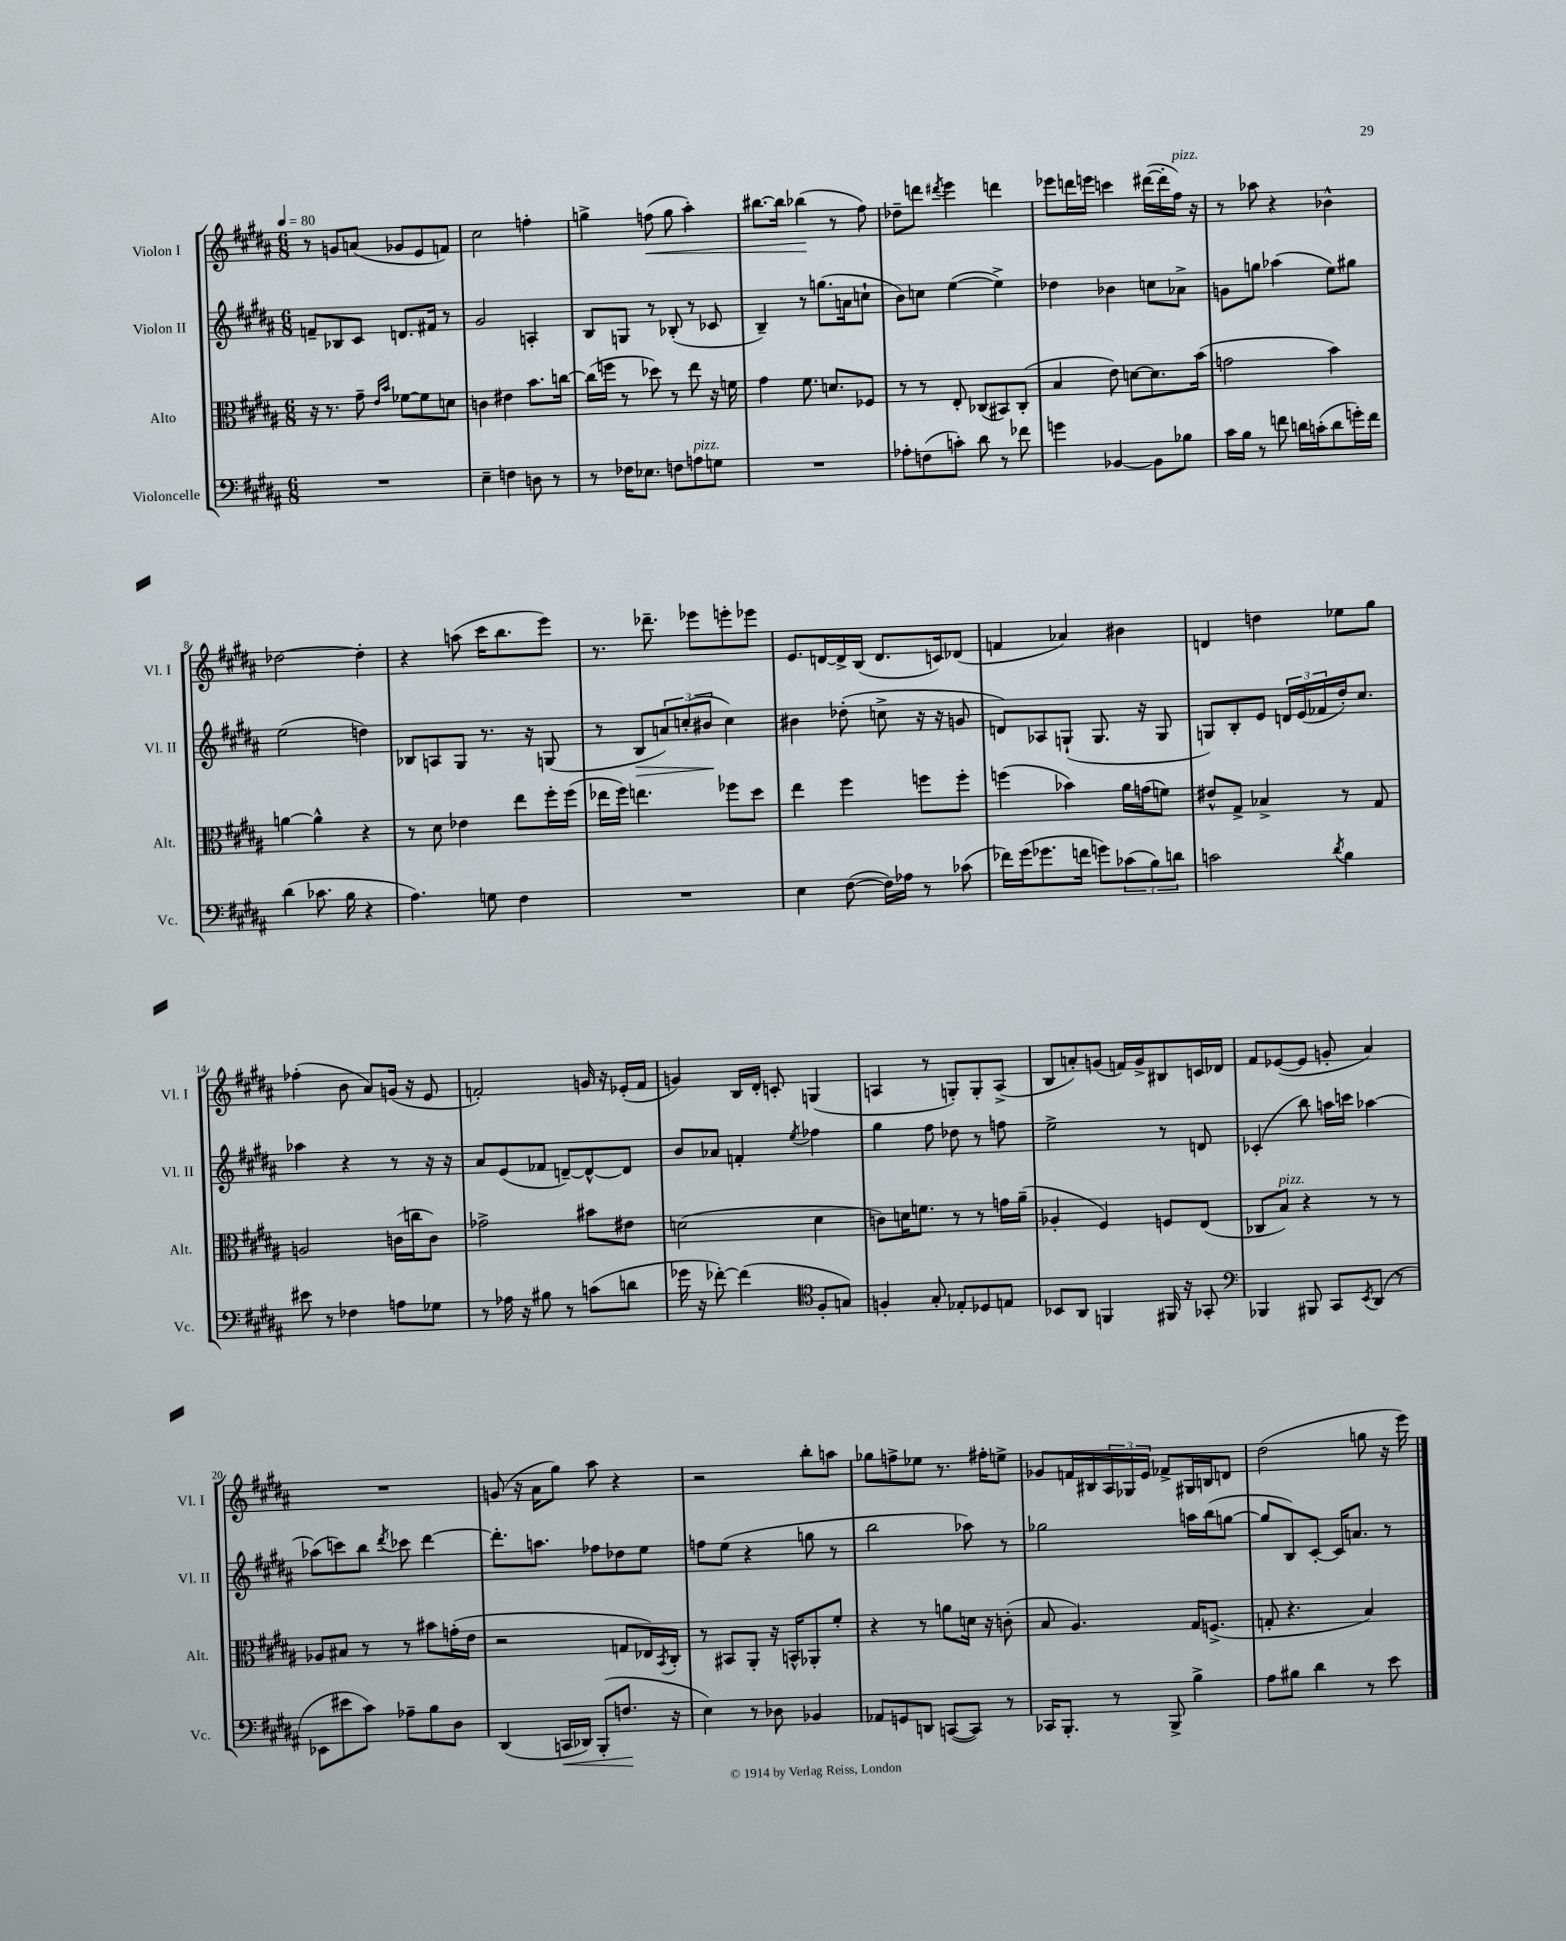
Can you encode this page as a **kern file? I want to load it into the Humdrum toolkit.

**kern	**dynam	**kern	**kern	**dynam	**kern	**dynam
*part4	*part4	*part3	*part2	*part2	*part1	*part1
*staff4	*staff4	*staff3	*staff2	*staff2	*staff1	*staff1
*I"Violoncelle	*	*I"Alto	*I"Violon II	*	*I"Violon I	*
*I'Vc.	*	*I'Alt.	*I'Vl. II	*	*I'Vl. I	*
*clefF4	*	*clefC3	*clefG2	*	*clefG2	*
*k[f#c#g#d#a#]	*	*k[f#c#g#d#a#]	*k[f#c#g#d#a#]	*	*k[f#c#g#d#a#]	*
*M6/8	*	*M6/8	*M6/8	*	*M6/8	*
*MM80	*	*MM80	*MM80	*	*MM80	*
=1	=1	=1	=1	=1	=1	=1
2.r	.	16r	8fn~/L	.	8r	.
.	.	8.r	.	.	.	.
.	.	.	8B-X/	.	8gn/L	.
.	.	8g#~\	8c#/J	.	(8an/J	.
.	.	16qqe/LL	.	.	.	.
.	.	16qqb/JJ	.	.	.	.
.	.	[8f-X\L	8.dn/L	.	8g-X/L	.
.	.	8f-\]	.	.	8e/	.
.	.	.	16f#X/Jk	.	.	.
.	.	8dn\J	8r	.	8fn/J)	.
=2	=2	=2	=2	=2	=2	=2
4E~\	.	4cn\	2g#/	.	2cc#\	.
4Fn\	.	4e#X\	.	.	.	.
8Dn\	.	8.b\L	4An'/	.	4ffn'\	.
8r	.	.	.	.	.	.
.	.	[16ccn\Jk	.	.	.	.
=3	=3	=3	=3	=3	=3	=3
8r	.	(16cc\LL]	8B/L	.	4ggn^\	.
.	.	16ffn\JJ	.	.	.	.
16F-X\KL	.	8r	8Gn/J	.	.	.
8.E-X\J	.	.	.	.	.	.
!	!	!	!	!	!	!LO:HP:b
.	.	8dd-X\)	8r	.	(8ffn\	<
8Fn\L	.	8r	(8B-X'/	.	8gg\	.
!LO:TX:a:i:t=pizz.	!	!	!	!	!	!
8An\	.	8ee\	8r	.	4aa#'\)	.
8Gn\J	.	16r	8c-X/	.	.	.
.	.	16fn\	.	.	.	.
=4	=4	=4	=4	=4	=4	=4
2.r	.	4g#\	4B~/)	.	[8.bb#X\L	.
.	.	.	.	.	16bb#\Jk]	.
.	.	8.f#\	8r	.	(4bb-X\	.
.	.	.	(8.ggn\L	.	.	.
.	.	8.dn/L	.	.	.	.
.	.	.	.	.	8r	[
.	.	.	16an\k	.	.	.
.	.	8F-X/J	8ccn`\J	.	8ff#\)	.
=5	=5	=5	=5	=5	=5	=5
8A-X'\L	.	8r	8b\L)	.	8dd-X~\L	.
(8Fn\	.	8r	8ccn\J	.	8dddn\J	.
.	.	.	.	.	8qddd#X/	.
8cn'\J)	.	8E'/	([4ee\	.	4eee\	.
8d#\	.	(8C-X/L	.	.	.	.
8r	.	8BB#X/)	4ee^\])	.	4dddn\	.
8f-X\	.	(8C-'/J	.	.	.	.
=6	=6	=6	=6	=6	=6	=6
4gn\	.	4B/	4dd-X\	.	8eee-X\L	.
.	.	.	.	.	16dddn\L	.
.	.	.	.	.	16eeen\JJ	.
[4BB-X/	.	8e\)	4b-X\	.	4cccn\	.
.	.	[8dn\L	.	.	.	.
8BB-\L]	.	8.d\]	8ccn\L	.	([16ddd#X\LL	.
.	.	.	.	.	16ddd#'\]	.
!	!	!	!	!	!LO:TX:a:i:t=pizz.	!
8B-X\J	.	.	8a-X^\J	.	16ff#\JJ)	.
.	.	(16b\Jk	.	.	16r	.
=7	=7	=7	=7	=7	=7	=7
16c#\LL	.	2gn\	8gn\L	.	8r	.
16B\JJ	.	.	.	.	.	.
8r	.	.	8ggn\J	.	8aa-X\	.
8fn\	.	.	(4aa-X\	.	4r	.
16dn\LL	.	.	.	.	.	.
(16cn'\J	.	.	.	.	.	.
8d\	.	4b\)	8ee\L)	.	4b-X^^\	.
16gn'\L)	.	.	8gg#X\J	.	.	.
16f\JJ	.	.	.	.	.	.
!!LO:LB:g=z
=8	=8	=8	=8	=8	=8	=8
(4d#\	.	[4an\	(2ee\	.	[2dd-X\	.
8.c-X\	.	4a^^\]	.	.	.	.
16B\	.	.	.	.	.	.
4r	.	4r	4ddn\)	.	4dd-'\]	.
=9	=9	=9	=9	=9	=9	=9
4.A#\)	.	8r	8B-X/L	.	4r	.
.	.	8d#\	8An/	.	.	.
.	.	4e-X\	8G#/J	.	(8aan\	.
8Gn\	.	.	8.r	.	16ccc#\KL	.
.	.	.	.	.	8.bb\	.
4F#\	.	8ee\L	.	.	.	.
.	.	.	16r	.	.	.
.	.	16ff#'\L	(8Gn/	.	8eee\J)	.
.	.	(16ff#\JJ	.	.	.	.
=10	=10	=10	=10	=10	=10	=10
2.r	.	16ee-X\LL	8r	.	8.r	.
.	.	16ff#\JJ)	.	.	.	.
!	!	!	!	!LO:HP:b	!	!
.	.	4.een\	8B/L	>	.	.
.	.	.	.	.	8.ddd-X~\	.
.	.	.	12an/)	.	.	.
.	.	.	(12ccn'/	.	.	.
.	.	.	.	.	8eee-X\L	.
.	.	.	12b#X/J	.	.	.
.	.	8ff-X\L	4cc\)	]	8eeen'\	.
.	.	8dd#\J	.	.	8eee-X\J	.
=11	=11	=11	=11	=11	=11	=11
4E\	.	4ee\	4b#X\	.	8.e/L	.
.	.	.	.	.	[16dn/L	.
([8F#\	.	4ff#\	(8dd-X'\	.	16d^/]	.
.	.	.	.	.	(16B/JJ	.
16F#\LL])	.	.	8ccn^\	.	8.d/L	.
16A-X\JJ	.	.	.	.	.	.
8r	.	8ffn\L	16r	.	.	.
.	.	.	16r	.	16cn/k)	.
(8c-X\	.	8ff'\J	8gn/	.	(8d-X/J	.
=12	=12	=12	=12	=12	=12	=12
16f-X\LL)	.	(4ffn\	8dn/L)	.	4fn/	.
(16g#\J	.	.	.	.	.	.
8.g-X\	.	.	8A-X/	.	.	.
.	.	4b-X\)	(8Gn`/J	.	4a-X/)	.
16fn\Jk	.	.	.	.	.	.
8gn\L)	.	.	8.G/	.	.	.
(12c-X\	.	16a#\LL	.	.	4b#X\	.
.	.	(16gn\J	16r	.	.	.
12B\)	.	.	.	.	.	.
.	.	8fn\J)	8G/	.	.	.
12dn\J	.	.	.	.	.	.
=13	=13	=13	=13	=13	=13	=13
2cn\	.	8e#X^^/L	8Gn/L)	.	4dn/	.
.	.	8G#^/J	8B'/	.	.	.
.	.	4B-X^/	8e/J	.	4ddn\	.
.	.	.	24dn/LL	.	.	.
.	.	.	(24e/	.	.	.
.	.	.	24f-X/	.	.	.
8qd#/	.	.	.	.	.	.
4B\	.	8r	16dd#'/J)	.	8ee-X\L	.
.	.	.	8.cc#/J	.	.	.
.	.	8G#/	.	.	8gg#\J	.
!!LO:LB:g=z
=14	=14	=14	=14	=14	=14	=14
8e#X\	.	2An/	4aa-X\	.	(4ff-X'\	.
8r	.	.	.	.	.	.
4F-X\	.	.	4r	.	8b\	.
.	.	.	.	.	8a#/L)	.
8An\L	.	(16cn\LL	8r	.	(16gn/Jk	.
.	.	16ccn\J	.	.	16r	.
8G-X\J	.	8c\J)	16r	.	8e/	.
.	.	.	16r	.	.	.
=15	=15	=15	=15	=15	=15	=15
8r	.	2g-X^\	8a#/L	.	2fn'/)	.
16A-X\	.	.	(8e/	.	.	.
16r	.	.	.	.	.	.
8B#X\	.	.	8f-X/J	.	.	.
8r	.	.	[8dn~/L)	.	.	.
(8cn\L	.	8b#X\L	8d^^/_	.	16gn/	.
.	.	.	.	.	16r	.
8dn\J	.	8e#X\J	8d/J]	.	(16e-X'/LL	.
.	.	.	.	.	16f/JJ	.
=16	=16	=16	=16	=16	=16	=16
16g-X\	.	(2dn\	8b/L	.	4gn/)	.
16r	.	.	.	.	.	.
[8f-X'\)	.	.	8a-X/J	.	.	.
(4f-\]	.	.	4fn'/	.	16B/LL	.
.	.	.	.	.	16d#'/JJ	.
.	.	.	.	.	8cn'/	.
*clefC4	*	*	*	*	*	*
.	.	.	8qee/	.	.	.
8F#'/L	.	4d\	4ff-X\	.	(4Gn/	.
8Gn/J)	.	.	.	.	.	.
=17	=17	=17	=17	=17	=17	=17
4Fn'/	.	8cn\L)	4gg#\	.	4An/	.
.	.	16dn\K	.	.	.	.
.	.	8.fn\J	.	.	.	.
8G#'/	.	.	8ff#\	.	8r	.
8E-X'/L	.	8r	8dd-X\	.	8Gn'/L)	.
8D-X/	.	8r	8r	.	8G'/	.
8En/J	.	16gn\LL	8ffn\	.	(8A^/J	.
.	.	(16a#~\JJ	.	.	.	.
=18	=18	=18	=18	=18	=18	=18
8BB-X/L	.	4A-X'/	2ee^\	.	8B/L	.
8AA#/J	.	.	.	.	8an'/)	.
4FFn/	.	4F#/)	.	.	(8gn/J	.
.	.	.	.	.	16fn/LL)	.
.	.	.	.	.	16g^/J	.
16FF#X/	.	8Fn/L	8r	.	8B#X/	.
16r	.	.	.	.	.	.
8GG-X'/	.	(8E/J	8dn/	.	16cn/L	.
.	.	.	.	.	16d-X/JJ	.
=19	=19	=19	=19	=19	=19	=19
*clefF4	*	*	*	*	*	*
4BBB-X/	.	8C-X/L	(4c-X'/	.	8f#/L	.
!	!	!LO:TX:a:i:t=pizz.	!	!	!	!
.	.	8B/J)	.	.	([8e-X/	.
8BBB#X/	.	4r	8bb\)	.	8e-/J]	.
8CC#/L	.	.	16aan\LL	.	8gn'/	.
.	.	.	16cccn\JJ	.	.	.
8qEE/	.	.	.	.	.	.
(8DD#/J	.	8r	[4aa-X\	.	4a#/)	.
8r	.	8r	.	.	.	.
!!LO:LB:g=z
=20	=20	=20	=20	=20	=20	=20
8EE-X\L	.	8A-X/L	(8aa-X\L]	.	2.r	.
8e#X\	.	8B#X/J	8cccn\)	.	.	.
8c#\J)	.	8r	8bb\J	.	.	.
.	.	.	8qddd#/	.	.	.
8A-X~\L	.	8r	8ccc-X\	.	.	.
8B\	.	8b#X\L	[4ddd#\	.	.	.
8D#\J	.	(16gn'\L	.	.	.	.
.	.	16e\JJ	.	.	.	.
=21	=21	=21	=21	=21	=21	=21
(4DD#/	.	2r	8.ddd#'\L]	.	(8gn/	.
.	.	.	.	.	16r	.
.	.	.	8.aan\J	.	16a#\KL	.
!	!LO:HP:b	!	!	!	!	!
16CCn/LL	<	.	.	.	8gg#\J)	.
16DD-X/JJ)	.	.	.	.	.	.
(8BBB'/L	.	.	8ff-X\L	.	8aa#\	.
8.Fn/J	.	8Gn/L	8dd-X\	.	4r	.
.	.	16E-X/L)	8ee\J	.	.	.
.	.	8qBB/	.	.	.	.
16r	[	16C#'/JJ	.	.	.	.
=22	=22	=22	=22	=22	=22	=22
4E\)	.	8r	8ffn\L	.	2r	.
.	.	8BB#X/L	(8ee\J	.	.	.
8r	.	8AA#'/J	4r	.	.	.
8D-X\	.	16r	.	.	.	.
.	.	16BBn^^/KL	.	.	.	.
4BB-X/	.	8AA-X'/	8ggn\	.	8bb'\L	.
.	.	8f#'/J	8r	.	8aan\J	.
=23	=23	=23	=23	=23	=23	=23
8AA-X/L	.	4r	2bb\	.	8gg-X\L	.
8GGn/	.	.	.	.	8ffn^\	.
8DDn/J	.	8r	.	.	8ee-X\J	.
([8CCn/L	.	8an\L	.	.	8.r	.
8CC/J])	.	16dn\Jk	8aa-X\)	.	.	.
.	.	16r	.	.	16ff#X'\KL	.
8r	.	(8cn'\	8r	.	8een^\J	.
=24	=24	=24	=24	=24	=24	=24
16CC-X/KL	.	8B/	2gg-X\	.	8g-X/L	.
8.BBB'/J	.	.	.	.	.	.
.	.	4.A#/)	.	.	16fn/L	.
.	.	.	.	.	16B#X/	.
8r	.	.	.	.	24A#/	.
.	.	.	.	.	24G-X/	.
.	.	.	.	.	24e/JJ	.
8BBB^/	.	.	.	.	8f-X^/L	.
4B^\	.	16G#/KL	16aan\LL	.	16G#X/L	.
.	.	(8.Fn^/J	(16bb\J	.	16Bn/J	.
.	.	.	[8ggn\J	.	8dn/J	.
=25	=25	=25	=25	=25	=25	=25
8A#\L	.	8Gn'/	8gg/L]	.	(2dd#\	.
8B#X\J	.	4.r	8B/)	.	.	.
4d#\	.	.	[8c#'/J	.	.	.
.	.	.	16c#/KL]	.	.	.
.	.	.	8.an/J	.	.	.
8r	.	4B/)	.	.	8ggn\	.
8e\	.	.	8r	.	16r	.
.	.	.	.	.	16eee\)	.
==	==	==	==	==	==	==
*-	*-	*-	*-	*-	*-	*-
